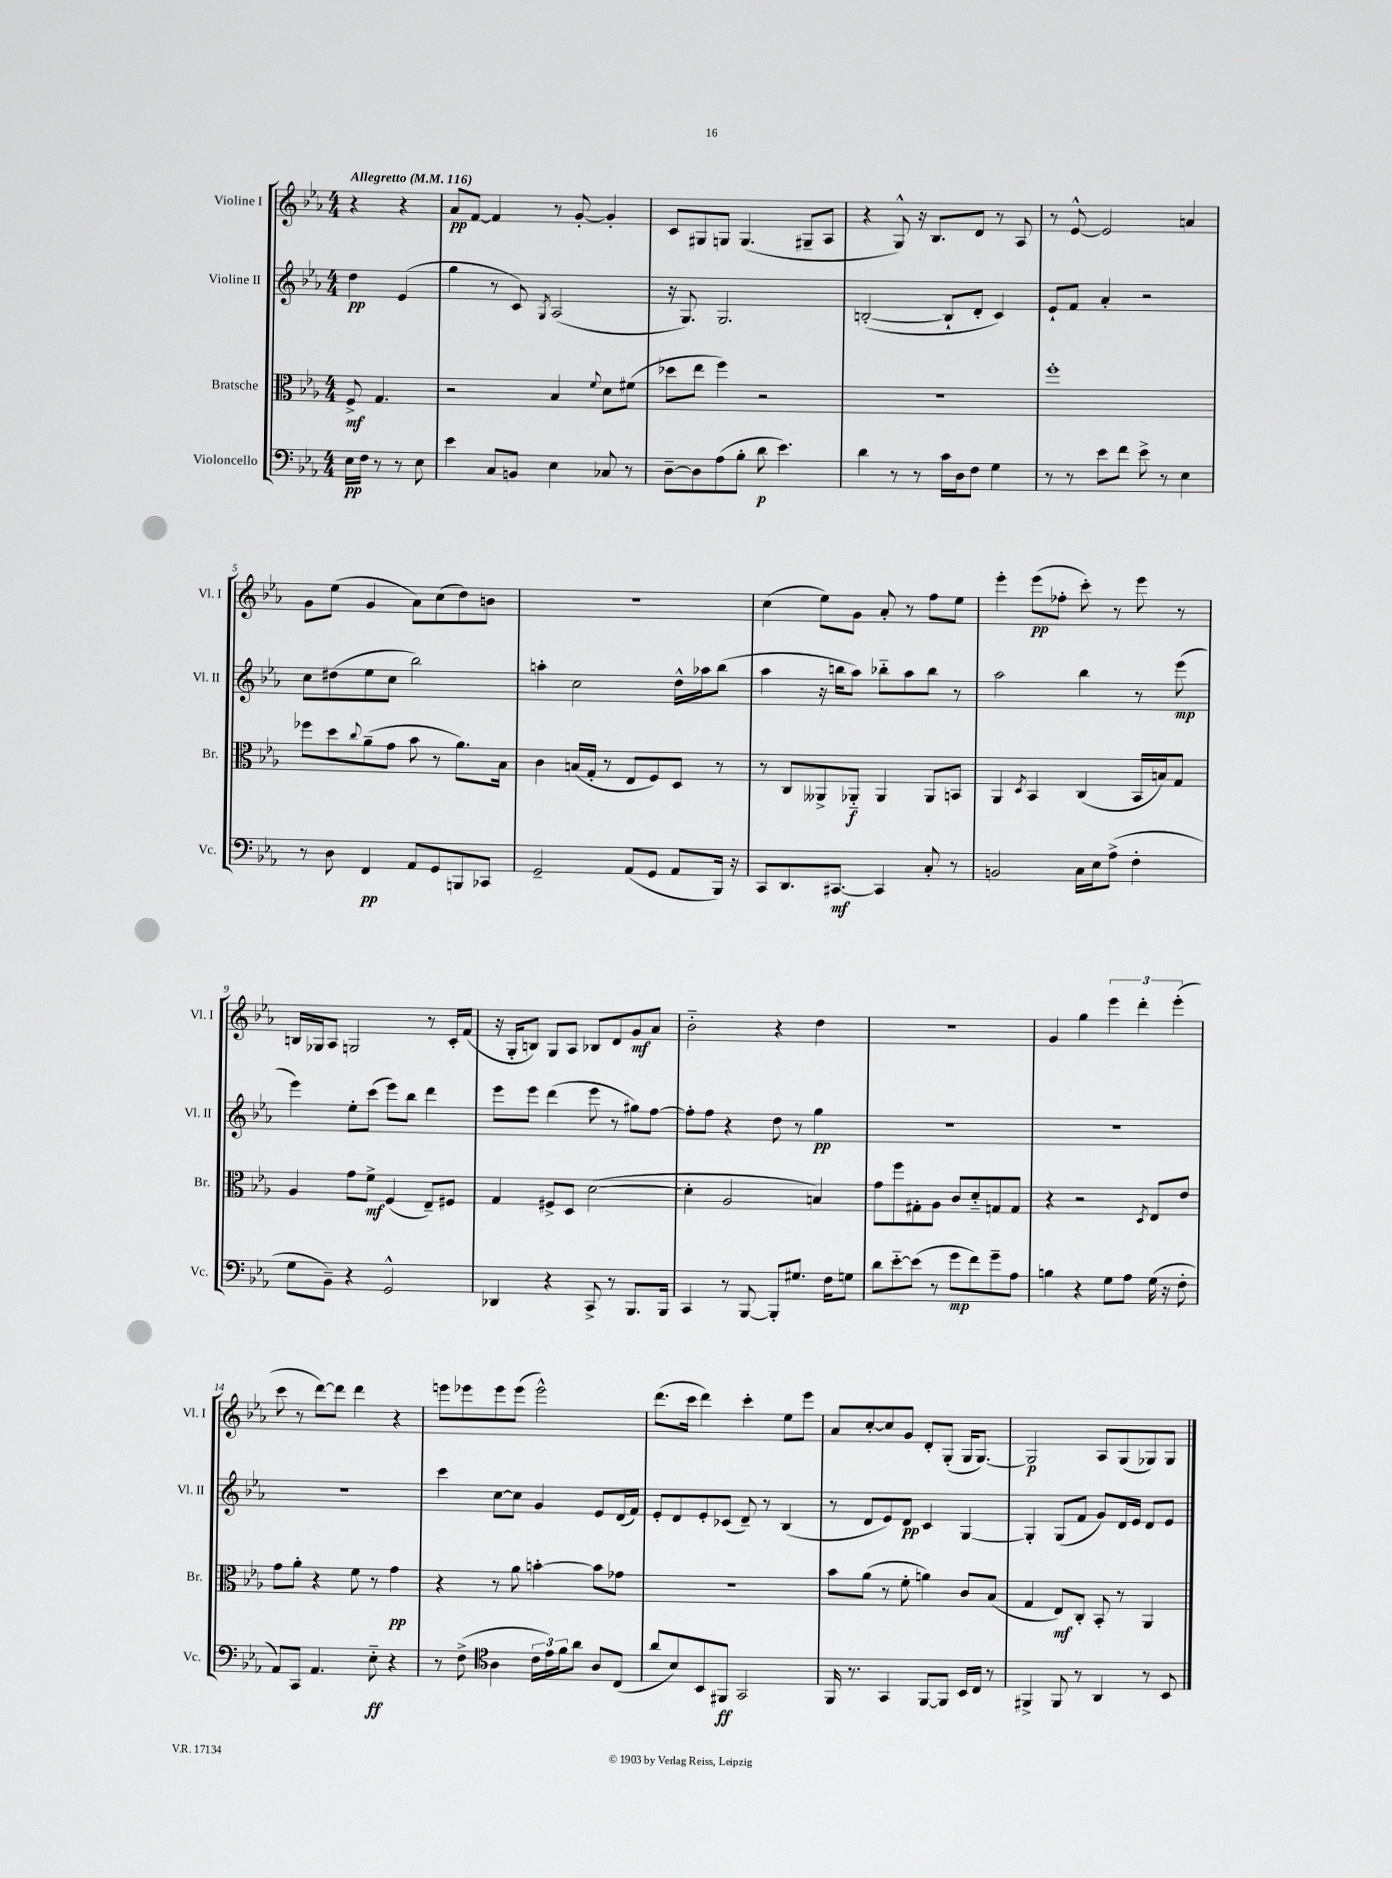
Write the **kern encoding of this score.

**kern	**kern	**kern	**kern
*staff4	*staff3	*staff2	*staff1
*clefF4	*clefC3	*clefG2	*clefG2
*k[b-e-a-]	*k[b-e-a-]	*k[b-e-a-]	*k[b-e-a-]
*M4/4	*M4/4	*M4/4	*M4/4
*MM116	*MM116	*MM116	*MM116
16E-	8F^	4dd	4r
16F	.	.	.
8r	4.G	.	.
8r	.	(4e-	4r
8E-	.	.	.
=	=	=	=
4e-	2r	4gg	8a-
.	.	.	[8f
8C	.	8r	4f]
8BB	.	8c)	.
.	.	8qG	.
4E-	4B-	(2A-	8r
.	.	.	[8g'
.	8qqf	.	.
8C-	8d	.	4g']
8r	(8f#	.	.
=	=	=	=
[8D~	8dd-	16r	8c
.	.	8.G)	.
8D]	8ee-	.	8G#
(8A-	4ff)	2.G	8G
8B-'	.	.	(4.G
8d	2r	.	.
4.e-)	.	.	.
.	.	.	8G#~
.	.	.	8A-
=	=	=	=
4d	1r	([2B'	4r
8r	.	.	8G^^)
8r	.	.	16r
.	.	.	8.B-
16c	.	8B`]	.
16D	.	.	.
8F	.	8d'	8d
4G	.	4c)	8r
.	.	.	8A-
=	=	=	=
8r	1ff'	8e-`	8r
8r	.	8f	[8e-^^
8e-	.	4a-'	2e-]
8f	.	.	.
8e-^	.	2r	.
8r	.	.	.
4E-	.	.	4a
=	=	=	=
8r	8ff-	8cc	8g
8D	8dd	(8dd#	(8ee-
.	8qqcc	.	.
4FF	(8a-~	8ee-	4g
.	8g	8cc	.
8AA-	8b-	2bb-)	8a-)
8GG	8r	.	(8cc
8BBB	8.a-)	.	8dd)
8CC-	.	.	8b
.	16B-	.	.
=	=	=	=
2GG~	4c	4aa'	1r
.	(16B	2cc	.
.	16G'	.	.
.	8r	.	.
(8AA-	8E-	.	.
8GG	8F)	.	.
8AA-	8D	16dd^^	.
.	.	16aa-	.
16BBB-)	8r	(8bb-	.
16r	.	.	.
=	=	=	=
8CC	8r	4aa-	(4cc
8.DD	8C	.	.
.	8AA--^	16r	8ee-)
[8.CC#	.	16bb	.
.	8AA-'~	8aa-)	8g
4CC#]	4AA-	8bb-'~	8a-'
.	.	8aa-	8r
8C'	8AA-	8bb-	8ff
8r	8BB	8r	8ee-
=	=	=	=
2BB	4AA-	2aa-	4eee-'
.	8qD	.	.
.	4BB-	.	(8eee-
.	.	.	8ff-'
16C	(4C	4bb-	8ccc')
16E-	.	.	.
(8A-^	.	.	8r
4F'	16BB-	8r	8eee-
.	16B)	.	.
.	8G	(8eee-	8r
=	=	=	=
8G	4A-	4eee-)	16B
.	.	.	16G-
8BB-~)	.	.	8A-
4r	8g	8ee-'	2G
.	8f^	(8ccc	.
2GG^^	(4F	8eee-)	.
.	.	8bb-	.
.	8E-~)	4ddd	8r
.	8F#	.	16c'
.	.	.	(16f
=	=	=	=
4DD-	4G	8eee-	16r
.	.	.	16G'
.	.	8eee-	8B)
4r	8F#^	(4ddd	8G
.	8D	.	8A-
8CC^	([2d	8eee-	8B-
8r	.	8r	8d
8.BBB-	.	8gg#)	8g
.	.	[8ff	8a-
16BBB-	.	.	.
=	=	=	=
4CC	4d']	8ff']	2b-'~
.	.	8ff	.
8r	2A-	4r	.
[8BBB-	.	.	.
8BBB-']	.	8dd	4r
8.G#	.	8r	.
.	4B)	4gg	4dd
16F	.	.	.
8G	.	.	.
=	=	=	=
8d	8g	1r	1r
[8e-'~	8ff	.	.
(8e-]	8G#'	.	.
8r	8A-	.	.
8g	8c	.	.
8f)	8d'~	.	.
8g~	8G	.	.
8A-	8G	.	.
=	=	=	=
4B	4r	1r	4g
4r	2r	.	4gg
8G	.	.	6eee-
8A-	.	.	.
.	.	.	6ddd'
.	8qD	.	.
(16G	8E-	.	.
16r	.	.	.
.	.	.	(6eee-'
8F'	8e-	.	.
=	=	=	=
8AA-)	8g	1r	8ccc
8CC	8a-'	.	8r
4.AA-	4r	.	[8ddd)
.	.	.	8ddd]
.	8f	.	4ddd
8E-'~	8r	.	.
4r	4g	.	4r
=	=	=	=
8r	4r	4ccc	8eee
(8F^	.	.	8eee-
*clefC4	*	*	*
4A-	8r	[8cc	8eee-
.	8a-	8cc]	(8eee-
24c	[4b'	4g	2eee-^^)
24e-)	.	.	.
24f	.	.	.
8a-	.	.	.
8A-	8b]	8e-	.
(8C	8g-	(16d	.
.	.	16f)	.
=	=	=	=
8a-	1r	8e-'	(8.ddd
8B-)	.	8d	.
.	.	.	16ccc
8BB-	.	8e-'	4ddd)
8FF#	.	(8c-	.
2GG	.	8d~)	4ccc'
.	.	8r	.
.	.	(4B-	8ee-
.	.	.	8eee-
=	=	=	=
16FF	8b-	8r	8a-
8.r	.	.	.
.	(8a-	8d	[8cc'
4GG	8r	8e-)	8cc]
.	8f'	8d	8g
[8FF	4a)	4c	8d'
8FF]	.	.	(8G'
16BB-	8c	[4G	16G
16C	.	.	[8.G)
8r	(8B-	.	.
=	=	=	=
4FF#^	4G	4G']	2G]
8FF#	8E-)	(8G	.
8r	8C'	8f	.
4AA-	8BB-'	8g)	8A-
.	8r	16d	(8G
.	.	16e-	.
8r	4AA-	8d	8G-)
8BB-	.	8e-	8G-
==	==	==	==
*-	*-	*-	*-
